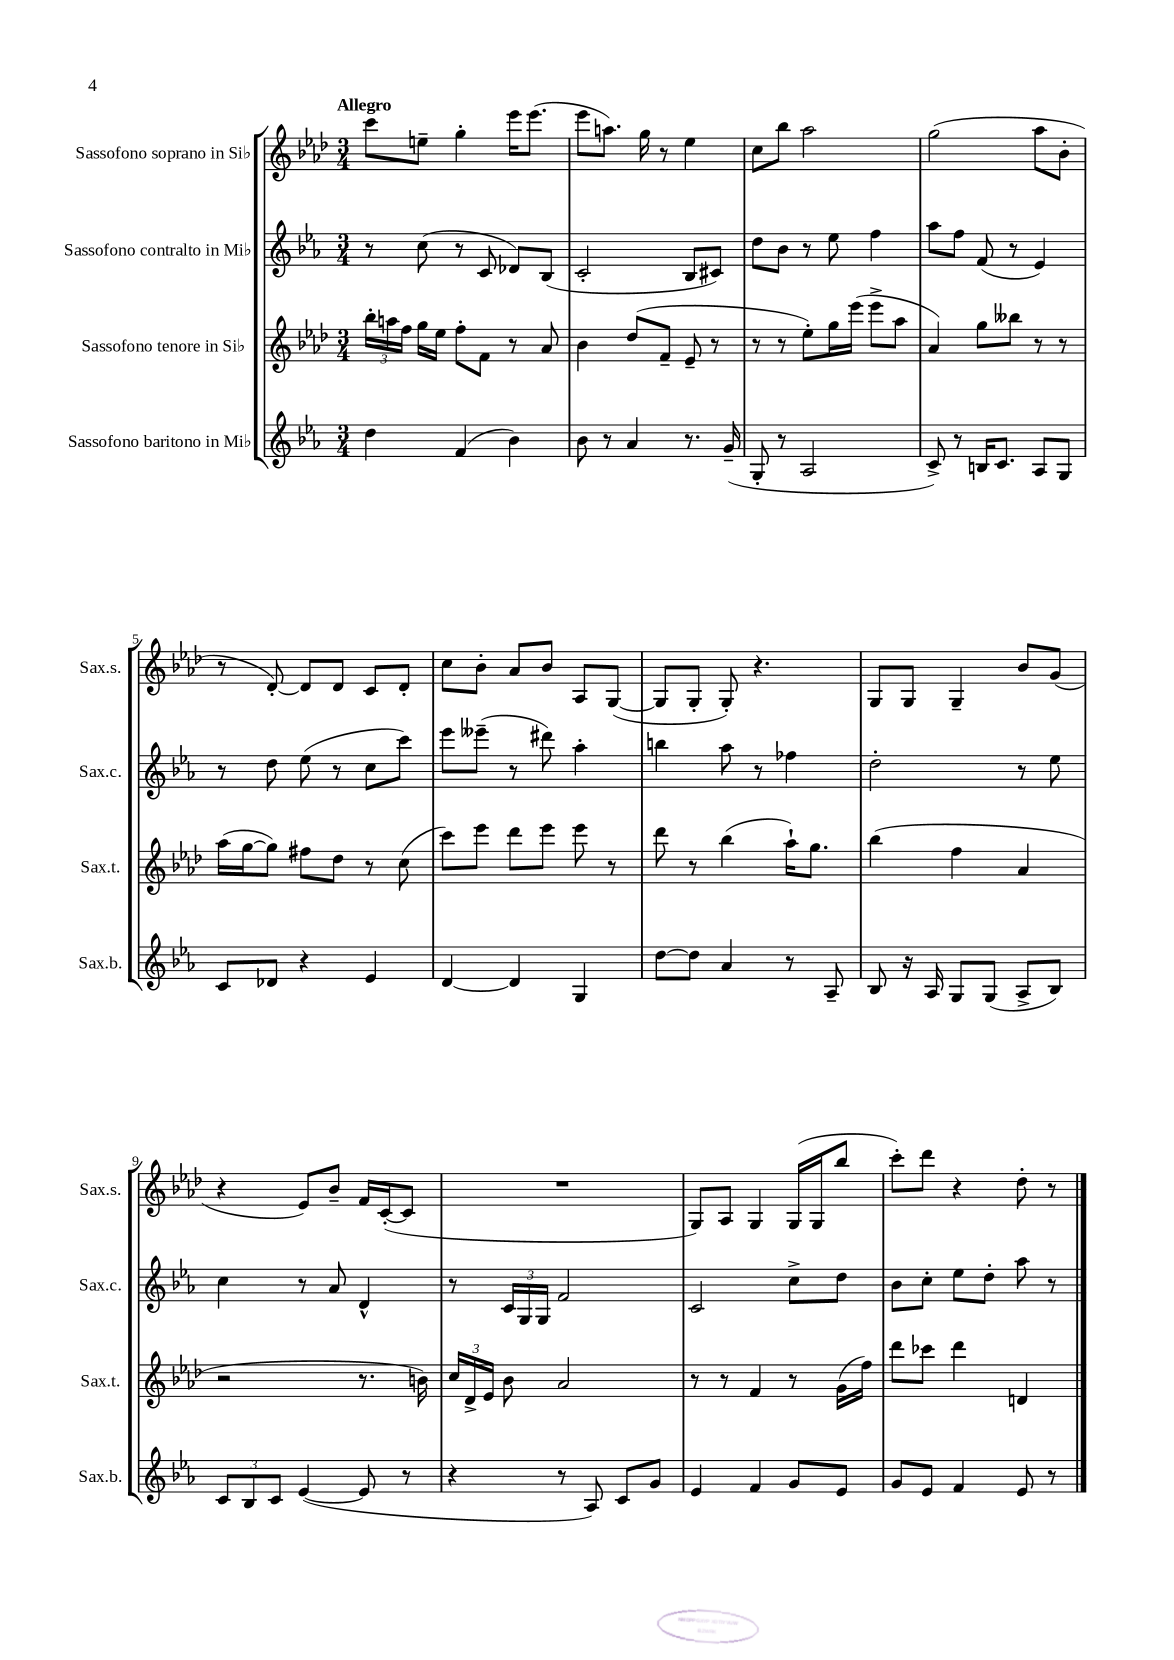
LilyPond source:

<<
\new StaffGroup <<
\new Staff = "s0" \with { instrumentName = "Sassofono soprano in Sib" shortInstrumentName = "Sax.s." } {
    \clef treble \key aes \major \numericTimeSignature \time 3/4 \tempo "Allegro"
    \autoBeamOff c'''8[ e''8]-- g''4-. ees'''16[ ees'''8.]( |
    ees'''8[ a''8.]) g''16 r8 ees''4 |
    c''8[ bes''8] aes''2 |
    g''2( aes''8[ bes'8]-. |
    r8 des'8~-.) des'8[ des'8] c'8[ des'8]-. |
    c''8[ bes'8]-. aes'8[ bes'8] aes8[ g8]~( |
    g8[ g8]-. g8-.) r4. |
    g8[ g8] g4-- bes'8[ g'8]( |
    r4 ees'8[) bes'8]-- f'16[ c'16~-.( c'8] |
    R2. |
    g8[) aes8] g4 g16[( g16 bes''8] |
    c'''8[-.) des'''8] r4 des''8-. r8 \bar "|." |
}
\new Staff = "s1" \with { instrumentName = "Sassofono contralto in Mib" shortInstrumentName = "Sax.c." } {
    \clef treble \key ees \major \numericTimeSignature \time 3/4
    \autoBeamOff r8 c''8( r8 c'8 des'8[) bes8]( |
    c'2-. bes8[ cis'8]) |
    d''8[ bes'8] r8 ees''8 f''4 |
    aes''8[ f''8] f'8( r8 ees'4) |
    r8 d''8 ees''8( r8 c''8[ c'''8]) |
    ees'''8[ eeses'''8]--( r8 dis'''8) aes''4-. |
    b''4 aes''8 r8 fes''4 |
    d''2-. r8 ees''8 |
    c''4 r8 aes'8 d'4-^ |
    r8 \tuplet 3/2 { c'16[ g16 g16] } f'2 |
    c'2 c''8[-> d''8] |
    bes'8[ c''8]-. ees''8[ d''8]-. aes''8 r8 \bar "|." |
}
\new Staff = "s2" \with { instrumentName = "Sassofono tenore in Sib" shortInstrumentName = "Sax.t." } {
    \clef treble \key aes \major \numericTimeSignature \time 3/4
    \autoBeamOff \tuplet 3/2 { bes''16[-. a''16 f''16] } g''16[ ees''16] f''8[-. f'8] r8 aes'8 |
    bes'4 des''8[( f'8]-- ees'8-- r8 |
    r8 r8 ees''8[-.) g''16 ees'''16]( ees'''8[-> aes''8] |
    aes'4) g''8[ beses''8] r8 r8 |
    aes''16[( g''16~ g''8]) fis''8[ des''8] r8 c''8( |
    c'''8[) ees'''8] des'''8[ ees'''8] ees'''8 r8 |
    des'''8 r8 bes''4( aes''16[-!) g''8.] |
    bes''4( f''4 aes'4 |
    r2 r8. b'16) |
    \tuplet 3/2 { c''16[ des'16-> ees'16] } bes'8 aes'2 |
    r8 r8 f'4 r8 g'16[( f''16]) |
    des'''8[ ces'''8] des'''4 d'4 \bar "|." |
}
\new Staff = "s3" \with { instrumentName = "Sassofono baritono in Mib" shortInstrumentName = "Sax.b." } {
    \clef treble \key ees \major \numericTimeSignature \time 3/4
    \autoBeamOff d''4 f'4( bes'4) |
    bes'8 r8 aes'4 r8. g'16--( |
    g8-. r8 aes2 |
    c'8->) r8 b16[ c'8.] aes8[ g8] |
    c'8[ des'8] r4 ees'4 |
    d'4~ d'4 g4 |
    d''8[~ d''8] aes'4 r8 aes8-- |
    bes8 r16 aes16 g8[ g8]( aes8[-> bes8]) |
    \tuplet 3/2 { c'8[ bes8 c'8] } ees'4~( ees'8 r8 |
    r4 r8 aes8) c'8[ g'8] |
    ees'4 f'4 g'8[ ees'8] |
    g'8[ ees'8] f'4 ees'8 r8 \bar "|." |
}
>>
>>
